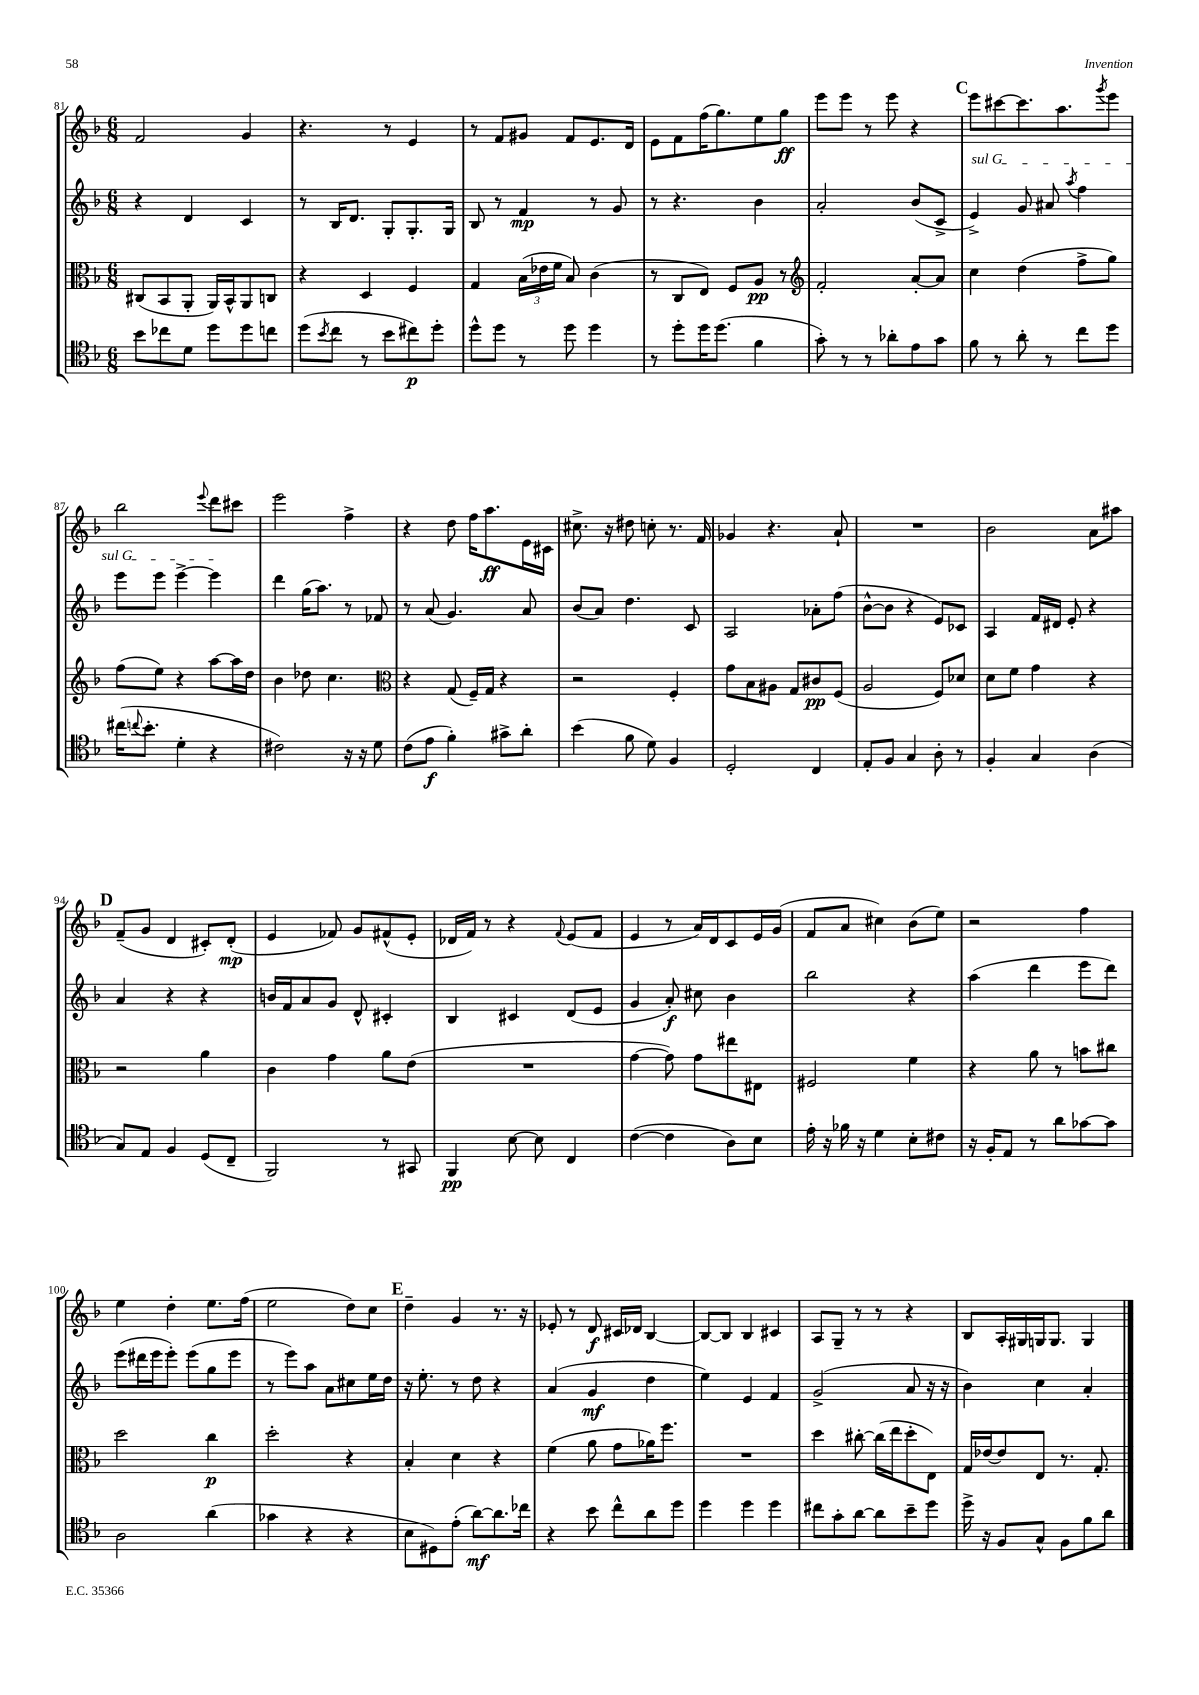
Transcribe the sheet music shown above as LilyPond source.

<<
\new StaffGroup <<
\new Staff = "s0" {
    \clef treble \key f \major \numericTimeSignature \time 6/8
    f'2 g'4 |
    r4. r8 e'4 |
    r8 f'8 gis'8 f'8 e'8. d'16 |
    e'8 f'8 f''16( g''8.) e''8 g''8\ff |
    e'''8 e'''8 r8 e'''8 r4 |
    \mark \markup { \bold "C" } e'''8 cis'''8~ cis'''8. a''8. \acciaccatura { g'''8 } e'''8 |
    bes''2 \appoggiatura { e'''8 } d'''8 cis'''8 |
    e'''2 f''4-> |
    r4 d''8 f''16 a''8.\ff e'16 cis'16 |
    cis''8.-> r16 dis''8 c''8-. r8. f'16 |
    ges'4 r4. a'8-! |
    R2. |
    bes'2 a'8 ais''8 |
    \mark \markup { \bold "D" } f'8--( g'8 d'4 cis'8-.) d'8-.\mp( |
    e'4 fes'8) g'8 fis'8-^( e'8-. |
    des'16 f'16) r8 r4 \appoggiatura { f'8 } e'8( f'8 |
    e'4 r8 a'16) d'16 c'8 e'16 g'16( |
    f'8 a'8 cis''4) bes'8( e''8) |
    r2 f''4 |
    e''4 d''4-. e''8. f''16( |
    e''2 d''8) c''8 |
    \mark \markup { \bold "E" } d''4-- g'4 r8. r16 |
    ees'8-. r8 d'8\f cis'16 des'16 bes4~ |
    bes8~ bes8 bes4 cis'4 |
    a8 g8-- r8 r8 r4 |
    bes8 a16-. gis16 g16 g8. g4 \bar "|." |
}
\new Staff = "s1" {
    \clef treble \key f \major \numericTimeSignature \time 6/8
    r4 d'4 c'4 |
    r8 bes16 d'8. g8-. g8.-. g16 |
    bes8 r8 f'4\mp r8 g'8 |
    r8 r4. bes'4 |
    a'2-. bes'8( c'8-> |
    \mark \markup { \bold "C" } \once \override TextSpanner.bound-details.left.text = \markup { \italic "sul G" } e'4->\startTextSpan) g'8 ais'8 \acciaccatura { a''8 } f''4 |
    e'''8 e'''8 e'''4~-> e'''4\stopTextSpan |
    d'''4 g''16( a''8.) r8 fes'8 |
    r8 a'8( g'4.) a'8 |
    bes'8( a'8) d''4. c'8 |
    a2 aes'8-. f''8( |
    bes'8~-^ bes'8 r4 e'8) ces'8 |
    a4 f'16 dis'16 e'8-. r4 |
    \mark \markup { \bold "D" } a'4 r4 r4 |
    b'16 f'16 a'8 g'8 d'8-^ cis'4-. |
    bes4 cis'4 d'8( e'8 |
    g'4 a'8-.\f) cis''8 bes'4 |
    bes''2 r4 |
    a''4( d'''4 e'''8 d'''8) |
    e'''8( dis'''16 e'''16 e'''8-.) e'''8( g''8 e'''8 |
    r8 e'''8) a''8 a'8 cis''8 e''16 d''16 |
    \mark \markup { \bold "E" } r16 e''8.-. r8 d''8 r4 |
    a'4( g'4\mf d''4 |
    e''4) e'4 f'4 |
    g'2->( a'8 r16 r16 |
    bes'4) c''4 a'4-. \bar "|." |
}
\new Staff = "s2" {
    \clef alto \key f \major \numericTimeSignature \time 6/8
    cis8( bes,8 a,8-. a,16) bes,16-^ a,8 c8 |
    r4 d4 f4 |
    g4 \tuplet 3/2 { bes16( ees'16 f'16 } bes8) c'4( |
    r8 c8 e8) f8 a8\pp r8 |
    \clef treble f'2-. a'8~-. a'8 |
    \mark \markup { \bold "C" } c''4 d''4( f''8-> g''8) |
    f''8( e''8) r4 a''8~ a''16 d''16 |
    bes'4 des''8 c''4. |
    \clef alto r4 g8( f16--) g16 r4 |
    r2 f4-. |
    g'8 bes8 ais8 g8 cis'8\pp f8( |
    a2 f8) des'8 |
    d'8 f'8 g'4 r4 |
    \mark \markup { \bold "D" } r2 a'4 |
    c'4 g'4 a'8 e'8( |
    R2. |
    g'4~ g'8) g'8 eis''8 eis8 |
    fis2 f'4 |
    r4 a'8 r8 b'8 cis''8 |
    d''2 c''4\p |
    d''2-. r4 |
    \mark \markup { \bold "E" } bes4-. d'4 r4 |
    f'4( a'8 g'8 aes'16) f''8. |
    R2. |
    d''4 cis''8~-. cis''16( e''16 d''8-. e8) |
    g16 ees'16~ ees'8 e8 r8. g8.-. \bar "|." |
}
\new Staff = "s3" {
    \clef tenor \key f \major \numericTimeSignature \time 6/8
    bes'8 ces''8 d'8 d''8 d''8 c''8 |
    d''8( \acciaccatura { bes'8 } c''8 r8 bes'8 cis''8\p) d''8-. |
    d''8-^ d''8 r8 d''8 d''4 |
    r8 d''8-. d''16 d''8.( f'4 |
    g'8-.) r8 r8 aes'8-. e'8 g'8 |
    \mark \markup { \bold "C" } f'8 r8 a'8-. r8 c''8 d''8 |
    cis''16( \appoggiatura { c''8 } bes'8.-. d'4-. r4 |
    cis'2) r16 r16 d'8 |
    c'8( e'8\f f'4-.) gis'8-> a'8-. |
    bes'4( f'8 d'8) f4 |
    d2-. c4 |
    e8-. f8 g4 a8-. r8 |
    f4-. g4 a4( |
    \mark \markup { \bold "D" } g8) e8 f4 d8( c8-- |
    f,2) r8 gis,8 |
    f,4\pp bes8~ bes8 c4 |
    c'4~( c'4 a8) bes8 |
    e'16-. r16 fes'16 r16 d'4 bes8-. cis'8 |
    r16 f16-. e8 r8 a'8 ges'8~ ges'8 |
    a2 a'4( |
    ges'4 r4 r4 |
    \mark \markup { \bold "E" } bes8 dis8) e'8-.( a'8~\mf) a'8. ces''16 |
    r4 bes'8 c''8-^ a'8 d''8 |
    d''4 d''4 d''4 |
    cis''8 g'8-. a'8~ a'8 bes'8-- d''8 |
    d''16-> r16 f8 g8-^ f8 f'8 a'8 \bar "|." |
}
>>
>>
\layout { \context { \Score currentBarNumber = #81 } }
